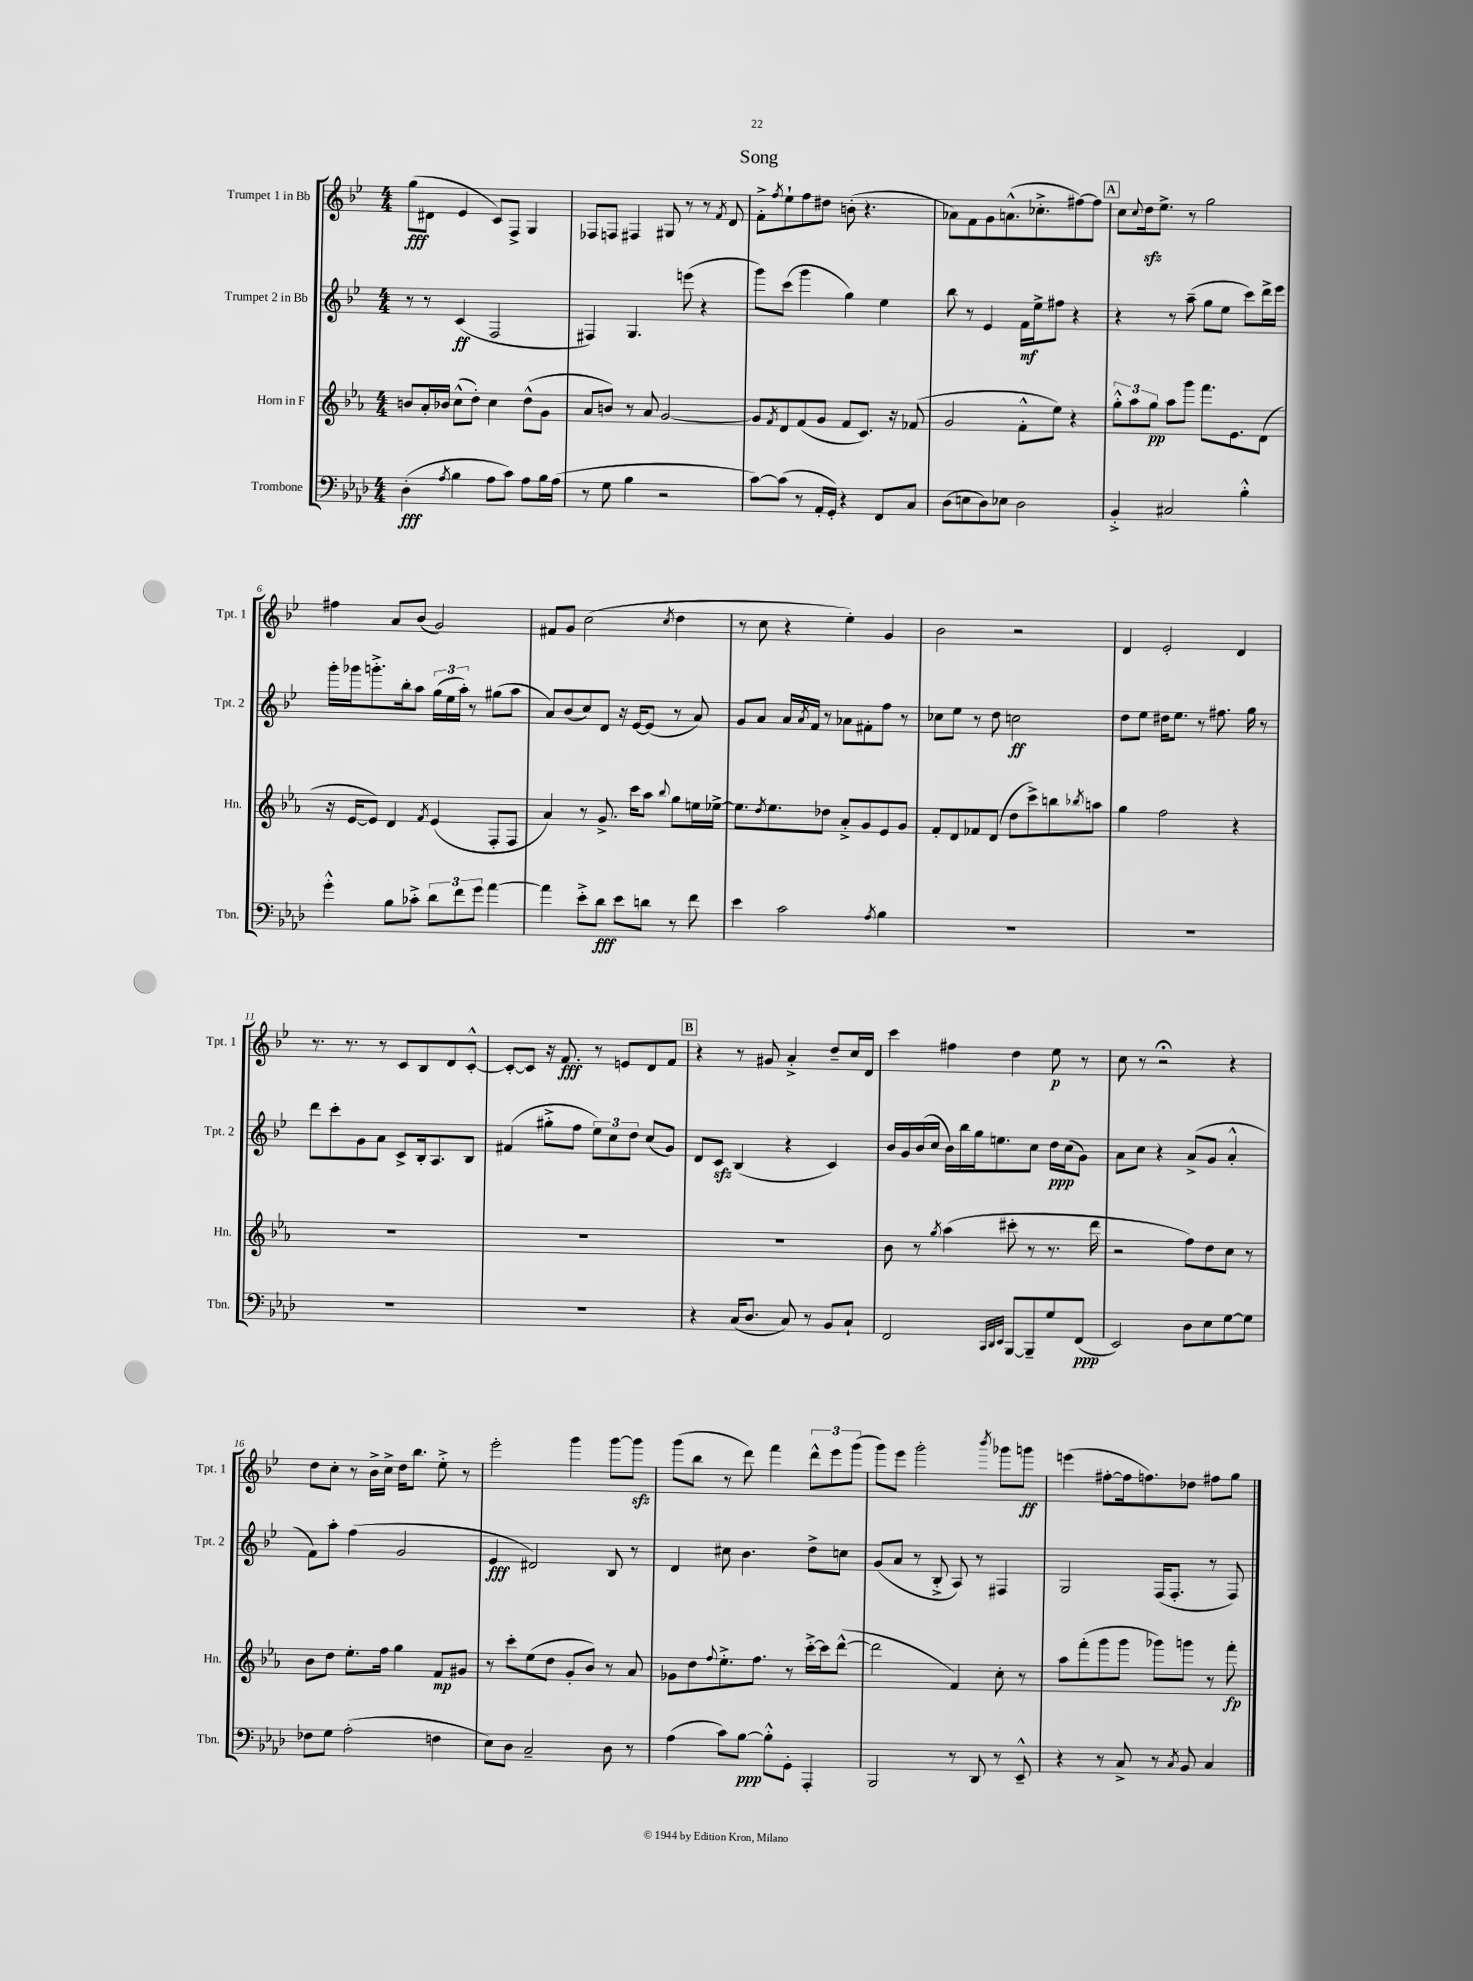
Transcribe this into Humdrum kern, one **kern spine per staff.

**kern	**kern	**kern	**kern
*staff4	*staff3	*staff2	*staff1
*clefF4	*clefG2	*clefG2	*clefG2
*k[b-e-a-d-]	*k[b-e-a-]	*k[b-e-]	*k[b-e-]
*M4/4	*M4/4	*M4/4	*M4/4
(4D-'\	8b/L	8r	(8gg\L
.	16a-'/L	8r	8d#\J
.	16b-/JJ	.	.
8qA-/	.	.	.
4B-\	(8cc^^\L	(4c/	4e-/
.	8dd'\J)	.	.
8A-\L	4cc\	2F/	8c/L)
8c\J)	.	.	8F^/J
8A-\L	(8dd^^\L	.	4G/
16B-\L	8g\J	.	.
(16A-\JJ	.	.	.
=	=	=	=
8r	8a-/L	4F#/)	8F-/L
8G\	8b/J)	.	8F/J
4B-\	8r	4.G/	4F#/
.	8a-/	.	.
2r	[2g/	.	8G#/
.	.	(8eee\	8r
.	.	4r	8r
.	.	.	8qf/
.	.	.	8d/
=	=	=	=
[8c\L)	8g/]L	8ggg\L)	8f'^\L
.	8qf/	.	8qff/
(8c\]J	8d/	(8ccc\J	8ee-`\
8r	(8f/	4ggg\	8ff\
16AA-'/LL	8g/J	.	8dd#\J
16GG'/JJ)	.	.	.
4r	8f/L	4gg\)	(8b'\
.	8.c/J)	.	4.r
8FF/L	.	4ee-\	.
.	16r	.	.
8C/J	(8f-/	.	.
=	=	=	=
(8D-\L	2g/	8bb-\	8a-\L)
8E\	.	8r	8f\
8D-\)	.	4e-/	8g\
8E-\J	.	.	(8.a^^\
2D-\	8f'^^\L	16f\LL	.
.	.	16ee-^\J	8.cc-'^\
.	8ee-\J)	8ff#\J	.
.	4r	4r	[8ff#\)
.	.	.	8ff#\]J
=	=	=	=
4BB-'^/	12gg'^^\L	4r	8cc\L
.	12aa-\	.	.
.	.	.	8qqcc/
.	.	.	16dd\k
.	12gg\J	.	.
.	.	.	8.ee-^\J
2C#/	8aa-\L	8r	.
.	8ggg\J	(8aa~\	8r
.	8.fff\L	8gg\L	2gg\
.	.	8ee-\J	.
.	8.e-\	.	.
4B-'^^\	.	8ccc\L)	.
.	(8d\J	16ddd^\L	.
.	.	16eee-\JJ	.
=	=	=	=
4g'^^\	16r	16ggg'\LL	4ff#\
.	[16e-/LK	16ggg-\J	.
.	8e-/]J)	8.ggg'^\	.
8B-\L	4d/	.	8a/L
.	.	16bb-'\k	.
8c-'^\J	.	8aa\J	(8b-/J
.	8qf/	.	.
12d-\L	(4e-/	(24gg\LL	2g/)
.	.	24ee-\	.
12f\	.	24aa'\JJ)	.
.	.	8r	.
12g\J	.	.	.
[4a-\	8F'/L	(8gg#\L	.
.	8F/J	8aa\J	.
=	=	=	=
4a-\]	4a-/)	8a/L)	8f#/L
.	.	(8b-/	8g/J
8e-'^\L	8r	8cc/)	(2cc\
8d-\J	8.g^/	8d/J	.
8e-\L	.	16r	.
.	16ccc\LK	[16e-/LK	.
8d\J	8aa-\J	(8e-/]J	.
.	8qqbb-/	.	8qcc/
8r	8gg\L	8r	4dd\
8f\	16ee\L	8a/)	.
.	[16ee-^\JJ	.	.
=	=	=	=
4e-\	8.ee-\]L	8g/L	8r
.	.	8a/J	8cc\
.	8qdd/	.	.
.	8.ee-\	.	.
2c\	.	16a/LL	4r
.	.	8qa/	.
.	.	16f/JJ	.
.	8dd-\J	8r	.
.	8a-'^/L	8a-\L	4ee-'\)
.	8g/	8f#'\	.
8qA-/	.	.	.
4B-\	8e-/	8ff\J	4g/
.	8g/J	8r	.
=	=	=	=
1r	8f'/L	8cc-\L	2b-\
.	8d/	8ee-\J	.
.	8f-/	8r	.
.	(8d/J	8dd\	.
.	8dd\L	2cc\	2r
.	8ccc^\)	.	.
.	8bb\	.	.
.	8qbb-/	.	.
.	8aa\J	.	.
=	=	=	=
1r	4gg\	8dd\L	4d/
.	.	8ee-\J	.
.	2ff\	16dd#\LK	2e-'/
.	.	8.ee-\J	.
.	.	8r	.
.	.	8.ff#\	.
.	4r	.	4d/
.	.	16gg\	.
.	.	8r	.
=	=	=	=
1r	1r	8ddd\L	8.r
.	.	8ccc'\	.
.	.	.	8.r
.	.	8g\	.
.	.	8a\J	8r
.	.	8c^/L	8c/L
.	.	16B-'/k	8B-/
.	.	8.A/	.
.	.	.	8d/
.	.	8B-/J	[8c'^^/J
=	=	=	=
1r	1r	(4f#/	8c'/_L
.	.	.	8c/]J
.	.	8gg#'^\L	16r
.	.	.	8.f/
.	.	8ff\J	.
.	.	12ee-\L)	8r
.	.	12cc\	.
.	.	.	8e/L
.	.	12dd\J	.
.	.	(8cc/L	8d/
.	.	8g/J)	8f/J
=	=	=	=
4r	1r	8d/L	4r
.	.	8c/J	.
(16C/LK	.	(4B-/	8r
8.D-/J	.	.	.
.	.	.	8g#/
8C/)	.	4r	4a'^/
8r	.	.	.
8BB-/L	.	4c/)	8dd~/L
8C`/J	.	.	16cc/L
.	.	.	16d/JJ
=	=	=	=
2FF/	8b-\	16b-/LL	4ccc\
.	.	16g/	.
.	8r	(16b-/	.
.	.	16cc/JJ	.
.	8qgg/	.	.
.	(4aa-\	16b-\LL)	4ff#\
.	.	16bb-\	.
.	.	16gg\J	.
.	.	8.ee\	.
32qqCC/LLL	.	.	.
32qqDD-/	.	.	.
32qqEE-/JJJ	.	.	.
[8BBB-/L	8ccc#'\	.	4dd\
8BBB-~/]	8r	8cc\J	.
8G/	8.r	16dd\LL	8ee-\
.	.	(16cc\J	.
(8FF/J	.	8g\J)	8r
.	16ddd\	.	.
=	=	=	=
2EE-/)	2r	8a\L	8cc\
.	.	8cc\J	8r
.	.	4r	2r;
8D-\L	8ff\L)	(8a^/L	.
8E-\	8dd\	8g/J	.
[8G\	8cc\J	4a'^^/	4r
8G\]J	8r	.	.
=	=	=	=
8F-\L	8b-\L	8f\L)	8dd\L
8G\J	8dd\J	8aa'\J	8cc'\J
(2A-'\	8.ee-'\L	(4ff\	8r
.	.	.	16b-^\LL
.	16ff\Jk	.	16cc^\JJ
.	4gg\	2g/	16dd\LK
.	.	.	8.bb-\J
4F\	8f/L	.	8ee-'^\
.	8g#/J	.	8r
=	=	=	=
8E-\L)	8r	4e-/	2eee-'\
8D-\J	8ccc'\L	.	.
2C~/	(8ee-\	2d#/)	.
.	8dd\J	.	.
.	8g'/L	.	4ggg\
.	8b-/J)	.	.
8D-\	8r	8B-/	[8ggg\L
8r	8a-/	8r	8ggg\]J
=	=	=	=
(4A-\	8g-\L	4d/	(8ggg\L
.	8dd\	.	8bb-\J
.	8qqff/	.	.
8c\L)	8.ee-'^\	8cc#\	8r
[8B-\J	.	4.b-\	8ddd\)
.	8.ff\J	.	.
8B-'^^\]L	.	.	4fff\
8GG'\J	8r	.	.
4AAA-'/	[16ccc'^\LL	8dd^\L	12ddd^^\L
.	16ccc\]J	.	.
.	.	.	12eee-\
.	([8ddd^^\J	8cc\J	.
.	.	.	(12ggg\J
=	=	=	=
2BBB-/	2ddd\]	(8g/L	8ggg\L)
.	.	8a/J	8eee-\J
.	.	8r	2ggg'\
.	.	8B-'^/	.
8r	4f/)	8A/)	.
8DD-/	.	8r	.
.	.	.	8qbbb-/
8r	8cc'\	4F#/	8ggg-\L
8EE-~^^/	8r	.	8ggg\J
=	=	=	=
4r	8aa-\L	2G/	(4eee\
.	(8fff'\	.	.
8r	8ggg\	.	[8ff#'\L
8C^/	8ggg\J	.	16ff#\]k
.	.	.	8.ff\)
8r	8ggg-\L)	(16F/LK	.
.	.	8.F'/J	.
8qC/	.	.	.
8BB-/	8ggg\J	.	8dd-\J
4C/	8r	8r	8ff#\L
.	8fff'\	8F/)	8gg\J
==	==	==	==
*-	*-	*-	*-
